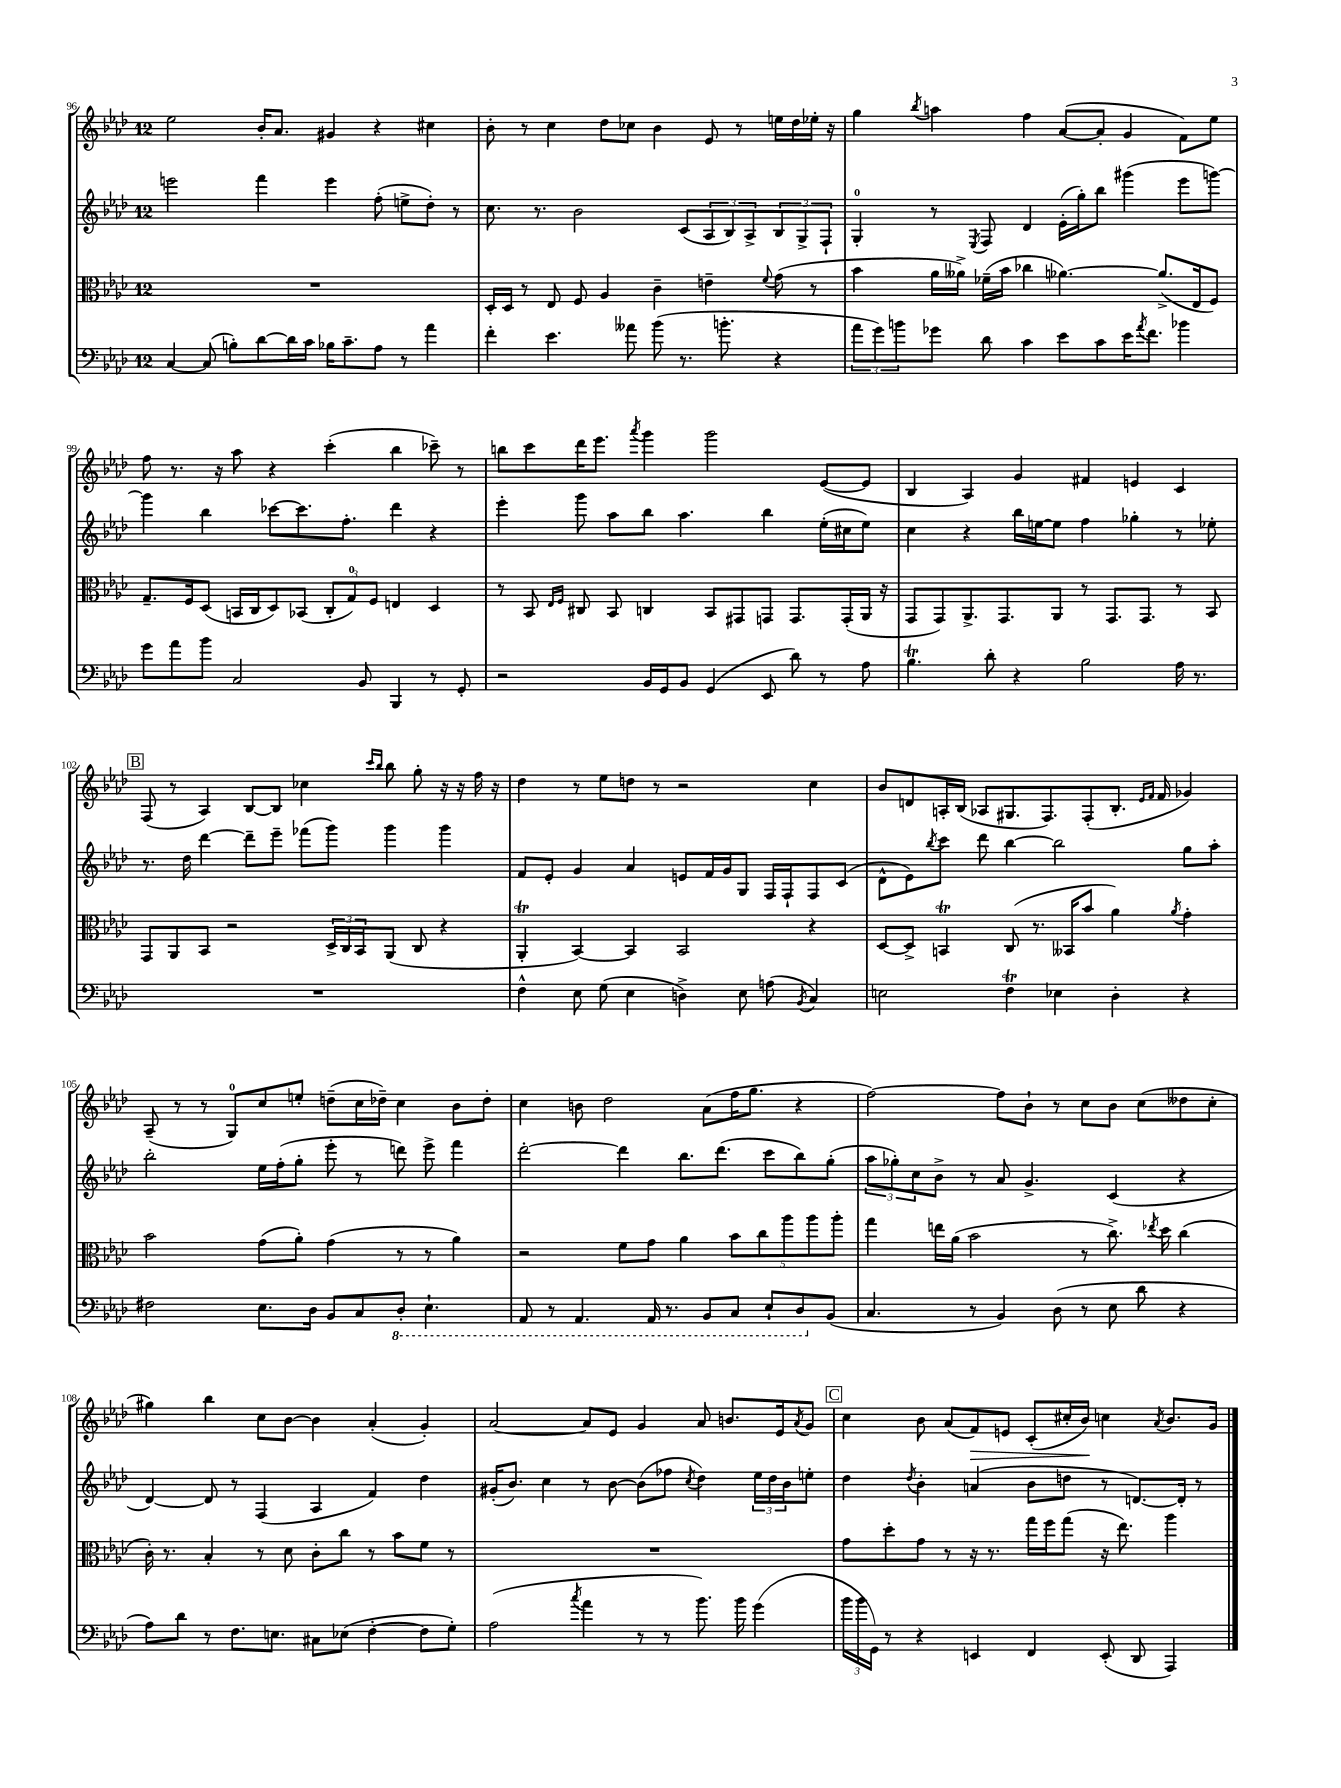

**kern	**kern	**kern	**kern
*staff4	*staff3	*staff2	*staff1
*clefF4	*clefC3	*clefG2	*clefG2
*k[b-e-a-d-]	*k[b-e-a-d-]	*k[b-e-a-d-]	*k[b-e-a-d-]
*M12/8	*M12/8	*M12/8	*M12/8
[4C	1.r	2eee	2ee-
(8C]	.	.	.
8B')	.	.	.
[8d-	.	4fff	16b-'
.	.	.	8.a-
16d-]	.	.	.
16c	.	.	.
16B-	.	4eee	4g#
8.c~	.	.	.
8A-	.	(8ff'	4r
8r	.	8ee^	.
4a-	.	8dd-')	4cc#
.	.	8r	.
=	=	=	=
4f'	16D-'	8.cc	8b-'
.	16D-	.	.
.	8r	.	8r
.	.	8.r	.
4.e-	8E-	.	4cc
.	8F	2b-	.
.	4A-	.	8dd-
8a--	.	.	8cc-
(8b-	4c~	.	4b-
8.r	.	(8c	.
.	4e~	12A-	8e-
8.b'	.	.	.
.	.	12B-)	.
.	.	.	8r
.	.	12A-^	.
.	8qqf	.	.
4r	(8g	12B-	16ee
.	.	.	16dd-
.	.	12G^	.
.	8r	.	16ee-'
.	.	12F`	.
.	.	.	16r
=	=	=	=
12a-	4b-	4G'	4gg
12g)	.	.	.
12b	.	.	.
.	.	.	8qbb-
8g-	16a-	8r	4aa
.	16a--^)	.	.
.	.	8qE-	.
8d-	(16f-~	8F	.
.	16b-	.	.
4c	4cc-	4d-	4ff
8e-	[4.a-)	(16e-'	([8a-
.	.	16gg')	.
8c	.	8bb-	8a-']
16e-	.	(4ggg#	4g
8qa-	.	.	.
8.f	.	.	.
.	(8.a-^]	.	.
4b-	.	8eee-	8f)
.	16E-	.	.
.	8F)	[8ggg)	8ee-
=	=	=	=
8g	8.G~	4ggg]	8ff
8a-	.	.	8.r
.	16F	.	.
8b-	(8D-	4bb-	.
.	.	.	16r
2C	16BB	.	8aa-
.	16C	.	.
.	8D-)	[8ccc-	4r
.	(8BB-	8.ccc-]	.
.	12C'	.	(4ccc'
.	.	8.ff'	.
.	12G)	.	.
8BB-	.	.	.
.	12F	.	.
4BBB-	4E	4ddd-	4bb-
8r	4D-	4r	8ccc-~)
8GG'	.	.	8r
=	=	=	=
2r	8r	4eee-'	8bb
.	8BB-	.	8ccc
.	16qqE-	.	.
.	16qqF	.	.
.	8C#	8ggg	16ddd-
.	.	.	8.eee-
.	8BB-	8aa-	.
.	.	.	8qaaa-
16BB-	4C	8bb-	4ggg
16GG	.	.	.
8BB-	.	4.aa-	.
(4GG	8BB-	.	2ggg
.	8GG#	.	.
8EE-	8GG	4bb-	.
8d-)	8.GG	.	.
8r	.	(16ee-'	([8e-
.	(16GG'	16cc#	.
8A-	16AA-	8ee-)	8e-]
.	16r	.	.
=	=	=	=
4.B-	8GG	4cc	4B-
.	8GG)	.	.
.	8.AA-^	4r	4A-)
8d-'	.	.	.
.	8.GG	.	.
4r	.	16bb-	4g
.	.	[16ee	.
.	8AA-	8ee]	.
2B-	8r	4ff	4f#
.	8.GG	.	.
.	.	4gg-'	4e
.	8.GG	.	.
16A-	8r	8r	4c
8.r	.	.	.
.	8BB-	8ee-'	.
=	=	=	=
1.r	8GG	8.r	(8F
.	8AA-	.	8r
.	.	16dd-	.
.	8BB-	[4ddd-	4A-)
.	2r	.	.
.	.	8ddd-~]	[8B-
.	.	8eee-~	8B-]
.	.	(8fff-	4cc-
.	24D-^	8ggg)	.
.	24C	.	.
.	24BB-	.	.
.	.	.	16qqccc
.	.	.	16qqbb-
.	(8AA-	4ggg	8bb-
.	8C	.	8gg'
.	4r	4ggg	16r
.	.	.	16r
.	.	.	16ff
.	.	.	16r
=	=	=	=
4F^^	4AA-'	8f	4dd-
.	.	8e-'	.
8E-	[4BB-)	4g	8r
(8G	.	.	8ee-
4E-	4BB-]	4a-	8dd
.	.	.	8r
4D^)	2BB-	8e	2r
.	.	16f	.
.	.	16g	.
8E-	.	8G	.
(8A	.	16F	.
.	.	16F`	.
8qBB-	.	.	.
4C)	4r	8F	4cc
.	.	(8c	.
=	=	=	=
2E	[8D-	8d-^^	8b-
.	8D-^]	8e-)	8d
.	.	8qbb-	.
.	4BB	8ccc	16A'
.	.	.	(16B-
.	.	8ddd-	8A-
4F	(8C	[4bb-	8.G#
.	8.r	.	.
.	.	.	8.F)
4E-	.	2bb-]	.
.	16BB--	.	.
.	8b-	.	(8F'
4D-'	4a-)	.	8.B-'
.	.	.	16qqe-
.	.	.	16qqf
.	.	.	16f
.	8qa-	.	.
4r	4g'	8gg	4g-)
.	.	8aa-'	.
=	=	=	=
2F#	2b-	2bb-'	(8A-~
.	.	.	8r
.	.	.	8r
.	.	.	8G)
8.E-	(8g	16ee-	8cc
.	.	(16ff'	.
.	8a-')	8gg'	8ee'
16D-	.	.	.
8BB-	(4g	8eee-'	(8dd~
8C	.	8r	16cc
.	.	.	16dd-~)
8DD-'	8r	8ddd)	4cc
4.EE-`	8r	8eee-^	.
.	4a-)	4fff	8b-
.	.	.	8dd-'
=	=	=	=
8AAA-	2r	[2ddd-'	4cc
8r	.	.	.
4.AAA-	.	.	8b
.	.	.	2dd-
.	8f	4ddd-]	.
16AAA-	8g	.	.
8.r	.	.	.
.	4a-	8.bb-	.
8BBB-	.	.	(8a-
.	.	(8.ddd-	.
8CC	10b-	.	16ff
.	.	.	8.gg
.	10cc	.	.
8EE-`	.	8ccc	.
.	10aa-	.	.
8DD-	.	8bb-)	4r
.	10aa-	.	.
(8BB-	.	(8gg'	.
.	10aa-'	.	.
=	=	=	=
4.C	4gg	12aa-	[2ff)
.	.	12gg-')	.
.	.	12cc	.
.	16ee	8b-^	.
.	(16a-	.	.
8r	2b-	8r	.
4BB-)	.	8a-	8ff]
.	.	4.g^	8b-`
(8D-	.	.	8r
8r	8r	.	8cc
8E-	8.cc^)	(4c	8b-
8d-	.	.	(8cc
.	8qee-	.	.
.	16dd-	.	.
4r	(4cc	4r	8dd--
.	.	.	8cc'
=	=	=	=
8A-)	16c')	[4d-)	4gg#)
.	8.r	.	.
8d-	.	.	.
8r	4B-'	8d-]	4bb-
8.F	.	8r	.
.	8r	(4F	8cc
8.E	.	.	.
.	8d-	.	[8b-
8C#	8c'	4A-	4b-]
(8E-	8cc	.	.
[4F'	8r	4f)	(4a-'
.	8b-	.	.
8F]	8f	4dd-	4g')
8G')	8r	.	.
=	=	=	=
(2A-	1.r	(16g#'	[2a-
.	.	8.b-)	.
.	.	4cc	.
8qcc	.	.	.
4a-	.	8r	8a-]
.	.	[8b-	8e-
8r	.	(8b-]	4g
8r	.	8ff-	.
.	.	8qcc	.
8.b-)	.	4dd-)	8a-
.	.	.	8.b
16b-	.	.	.
(4g	.	24ee-	.
.	.	24dd-	.
.	.	.	16e-
.	.	24b-	.
.	.	.	8qa-
.	.	8ee'	8g
=	=	=	=
24b-	8g	4dd-	4cc
24b-	.	.	.
24GG)	.	.	.
8r	8dd-'	.	.
.	.	8qdd-	.
4r	8g	4b-'	8b-
.	8r	.	(8a-
4EE	16r	(4a	8f)
.	8.r	.	.
.	.	.	8e
4FF	16gg	8b-	(8c'
.	16ff	.	.
.	(8gg	8dd	16cc#'
.	.	.	16b-)
(8EE'	16r	8r	4cc
.	8.ee-)	.	.
8DD-	.	[8.d)	.
.	.	.	8qa-
4AAA-)	4aa-	.	8.b-
.	.	16d']	.
.	.	8r	.
.	.	.	16g
==	==	==	==
*-	*-	*-	*-
